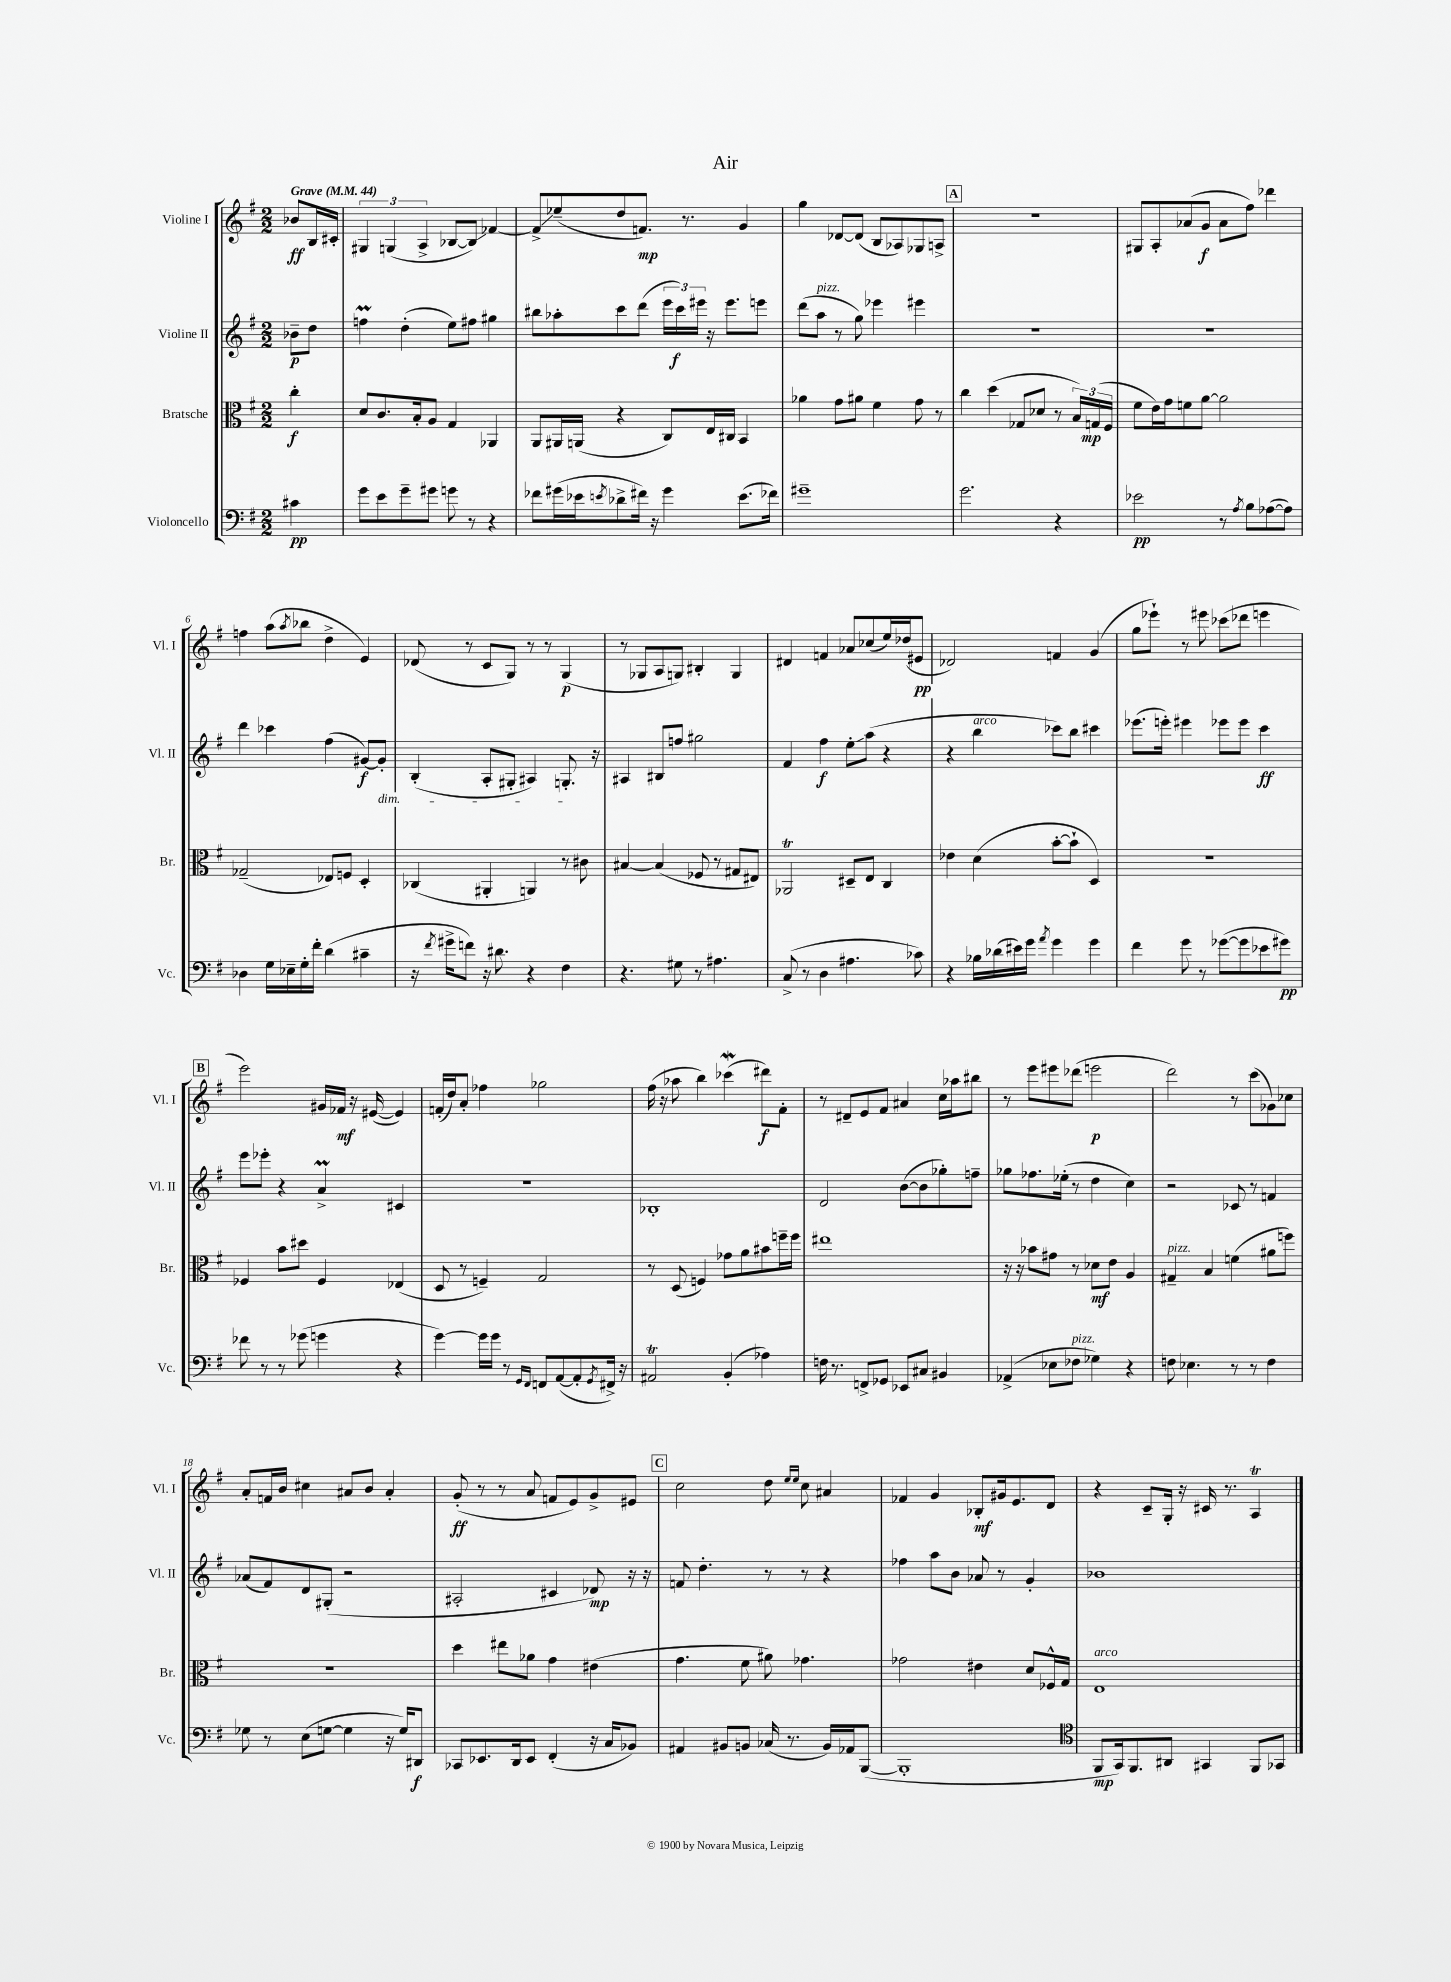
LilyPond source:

\header { title = "Air" }
<<
\new StaffGroup <<
\new Staff = "s0" \with { instrumentName = "Violine I" shortInstrumentName = "Vl. I" } {
    \clef treble \key g \major \numericTimeSignature \time 2/2 \partial 4 \tempo "Grave" 4 = 44
    bes'8\ff b16 cis'16-. |
    \tuplet 3/2 { gis4 g4( a4-> } bes8~ bes8\glissando) fes'4~ |
    fes'8->\glissando ees''8--( d''8 f'8.\mp) r8. g'4 |
    g''4 des'8~ des'8( b8 aes8) ges8 a8-> |
    \mark \markup { \box "A" } r1 |
    gis8 a8-. aes'8( g'8\f aes'8 fis''8) des'''4 |
    f''4 a''8( \acciaccatura { a''8 } bes''8 d''4-> e'4) |
    des'8( r8 c'8 g8) r8 r8 g4\p( |
    r8 ges8 a8 g8) bis4-. g4 |
    dis'4 f'4 aes'8 ces''8( e''16) des''16( eis'8\pp |
    des'2) f'4 g'4( |
    g''8 ees'''8-!) r8 eis'''8 ces'''8( des'''8 e'''4 |
    \mark \markup { \box "B" } e'''2) gis'16 fes'16\mf r16 eis'16~( eis'4) |
    f'16-.( d''16) a'8-. fes''4 ges''2 |
    fis''16( r16 aes''8 b''4) ces'''4\mordent( dis'''8\f) fis'8-. |
    r8 dis'8-- e'8 fis'8 ais'4 c''16 aes''16 bis''8 |
    r8 e'''8 eis'''8 des'''8( e'''2\p |
    d'''2) r8 c'''8( ges'8) ces''8 |
    a'8-. f'16 b'16 cis''4 ais'8 b'8 ais'4-. |
    g'8-.\ff( r8 r8 a'8 f'8 e'8) g'8-> eis'8 |
    \mark \markup { \box "C" } c''2 d''8 \grace { e''16 e''16 } c''8 ais'4 |
    fes'4 g'4 bes8-.\mf gis'16 e'8. d'8 |
    r4 c'8-- g16-. r16 cis'16 r8. a4\trill \bar "|." |
}
\new Staff = "s1" \with { instrumentName = "Violine II" shortInstrumentName = "Vl. II" } {
    \clef treble \key g \major \numericTimeSignature \time 2/2 \partial 4
    bes'8--\p d''8 |
    f''4\prall d''4-.( e''8) fis''8 gis''4 |
    bis''8 aes''8-. c'''8 d'''8( \tuplet 3/2 { e'''16 c'''16\f) eis'''16 } r16 eis'''8. e'''8 |
    d'''8( a''8^\markup { \italic "pizz." } r8 g''8) ees'''4 eis'''4 |
    \mark \markup { \box "A" } R1 |
    R1 |
    d'''4 ces'''4 fis''4( gis'8~\f) gis'8-.\dim |
    b4-.( a8-. gis8-. ais4) g8.-.\! r16 |
    ais4 bis8 f''8 gis''2 |
    fis'4 fis''4\f e''8-.\glissando a''8( r4 |
    r4 b''4^\markup { \italic "arco" } ces'''8) b''8 cis'''4 |
    ees'''8.( e'''16-.) eis'''4 ees'''8 ees'''8 c'''4\ff |
    \mark \markup { \box "B" } e'''8 ees'''8-. r4 a'4->\prall cis'4 |
    R1 |
    bes1-. |
    d'2 b'8~( b'8 ges''8-.) f''8-- |
    ges''8 fes''8. ees''16-.( r8 d''4 c''4) |
    r2 ces'8 r8 f'4 |
    aes'8( fis'8) d'8 gis8-.( r2 |
    ais2-. cis'4 des'8\mp) r16 r16 |
    \mark \markup { \box "C" } f'8 d''4.-. r8 r8 r4 |
    fes''4 a''8 b'8 aes'8 r8 g'4-. |
    bes'1 \bar "|." |
}
\new Staff = "s2" \with { instrumentName = "Bratsche" shortInstrumentName = "Br." } {
    \clef alto \key g \major \numericTimeSignature \time 2/2 \partial 4
    c''4-.\f |
    d'8 c'8. b16-. a8 g4 aes,4 |
    a,8 ais,16 a,16( r4 c8) e16 cis16 b,4 |
    aes'4 g'8 ais'8 fis'4 g'8 r8 |
    \mark \markup { \box "A" } c''4 d''4( ges8 des'8 r8 \tuplet 3/2 { b16) g16\mp( fis16 } |
    fis'8 e'16) g'16 f'8 a'8~ a'2 |
    ges2--( ees8) f8 d4-. |
    ces4( ais,4-. a,4) r8 cis'8 |
    bis4~ bis4( fes8 r8 gis8 eis8) |
    aes,2\trill dis8-- e8 c4 |
    ees'4 d'4( b'8~-. b'8-! d4) |
    r1 |
    \mark \markup { \box "B" } fes4 b'8 dis''8 fes4 ees4( |
    d8 r8 f4--) g2 |
    r8 d8( f4) ges'8 a'8 bis'8 f''16-- f''16 |
    eis''1 |
    r16 r16 bes'8 gis'8 r8 des'8\mf e'8 a4 |
    gis4--^\markup { \italic "pizz." } b4 f'4( ais'8 f''8) |
    R1 |
    d''4 eis''8 aes'8 g'4 eis'4( |
    \mark \markup { \box "C" } g'4. fis'8 ais'8) ges'4. |
    ges'2 eis'4 d'8 fes16-^ g16 |
    e1^\markup { \italic "arco" } \bar "|." |
}
\new Staff = "s3" \with { instrumentName = "Violoncello" shortInstrumentName = "Vc." } {
    \clef bass \key g \major \numericTimeSignature \time 2/2 \partial 4
    cis'4\pp |
    g'8 e'8 g'8-- gis'8 g'8 r8 r4 |
    fes'8 gis'16( ees'16 \acciaccatura { e'8 } des'8-> fis'16) r16 gis'4 e'8.( fes'16) |
    gis'1-- |
    \mark \markup { \box "A" } g'2. r4 |
    ees'2\pp r8 \acciaccatura { a8 } b8 aes8~( aes8) |
    des4 g16 ees16-- g16-. fis'16-. d'4( cis'4-- |
    r16 \acciaccatura { fis'8 } gis'16-> f'8) r16 dis'8. r4 fis4 |
    r4. gis8 r8 ais4. |
    c8->( r8 d4 ais4. ces'8) |
    r4 bes16 des'16( eis'16) g'16 \acciaccatura { a'8 } g'4 g'4 |
    fis'4 g'8 r8 ges'8~( ges'8 ees'8 gis'8\pp) |
    \mark \markup { \box "B" } fes'8 r8 r8 ges'8( g'4 r4 |
    g'4~) g'16 g'16 r8 \grace { g,16 fis,16 } f,8 a,8~( a,8-. \acciaccatura { g,8 } fis,16->) r16 |
    ais,2\trill b,4-.( aes4) |
    f16 r8. f,8-> ges,8 ees,8 cis8 bis,4 |
    aes,4->( ees8 fes8^\markup { \italic "pizz." } ges4) r4 |
    f8 ees4. r8 r8 f4 |
    ges8 r8 e8( g8~ g4 r16 g16) dis,8\f |
    ces,8 ees,8. d,16 ees,8 fis,4-.( r16 c16 bes,8) |
    \mark \markup { \box "C" } ais,4 bis,8 b,8 ces16( r8. b,16) aes,16 b,,8~( |
    b,,1-. |
    \clef tenor fis,8\mp g,16) fis,8. ais,8 gis,4 fis,8 ges,8 \bar "|." |
}
>>
>>
